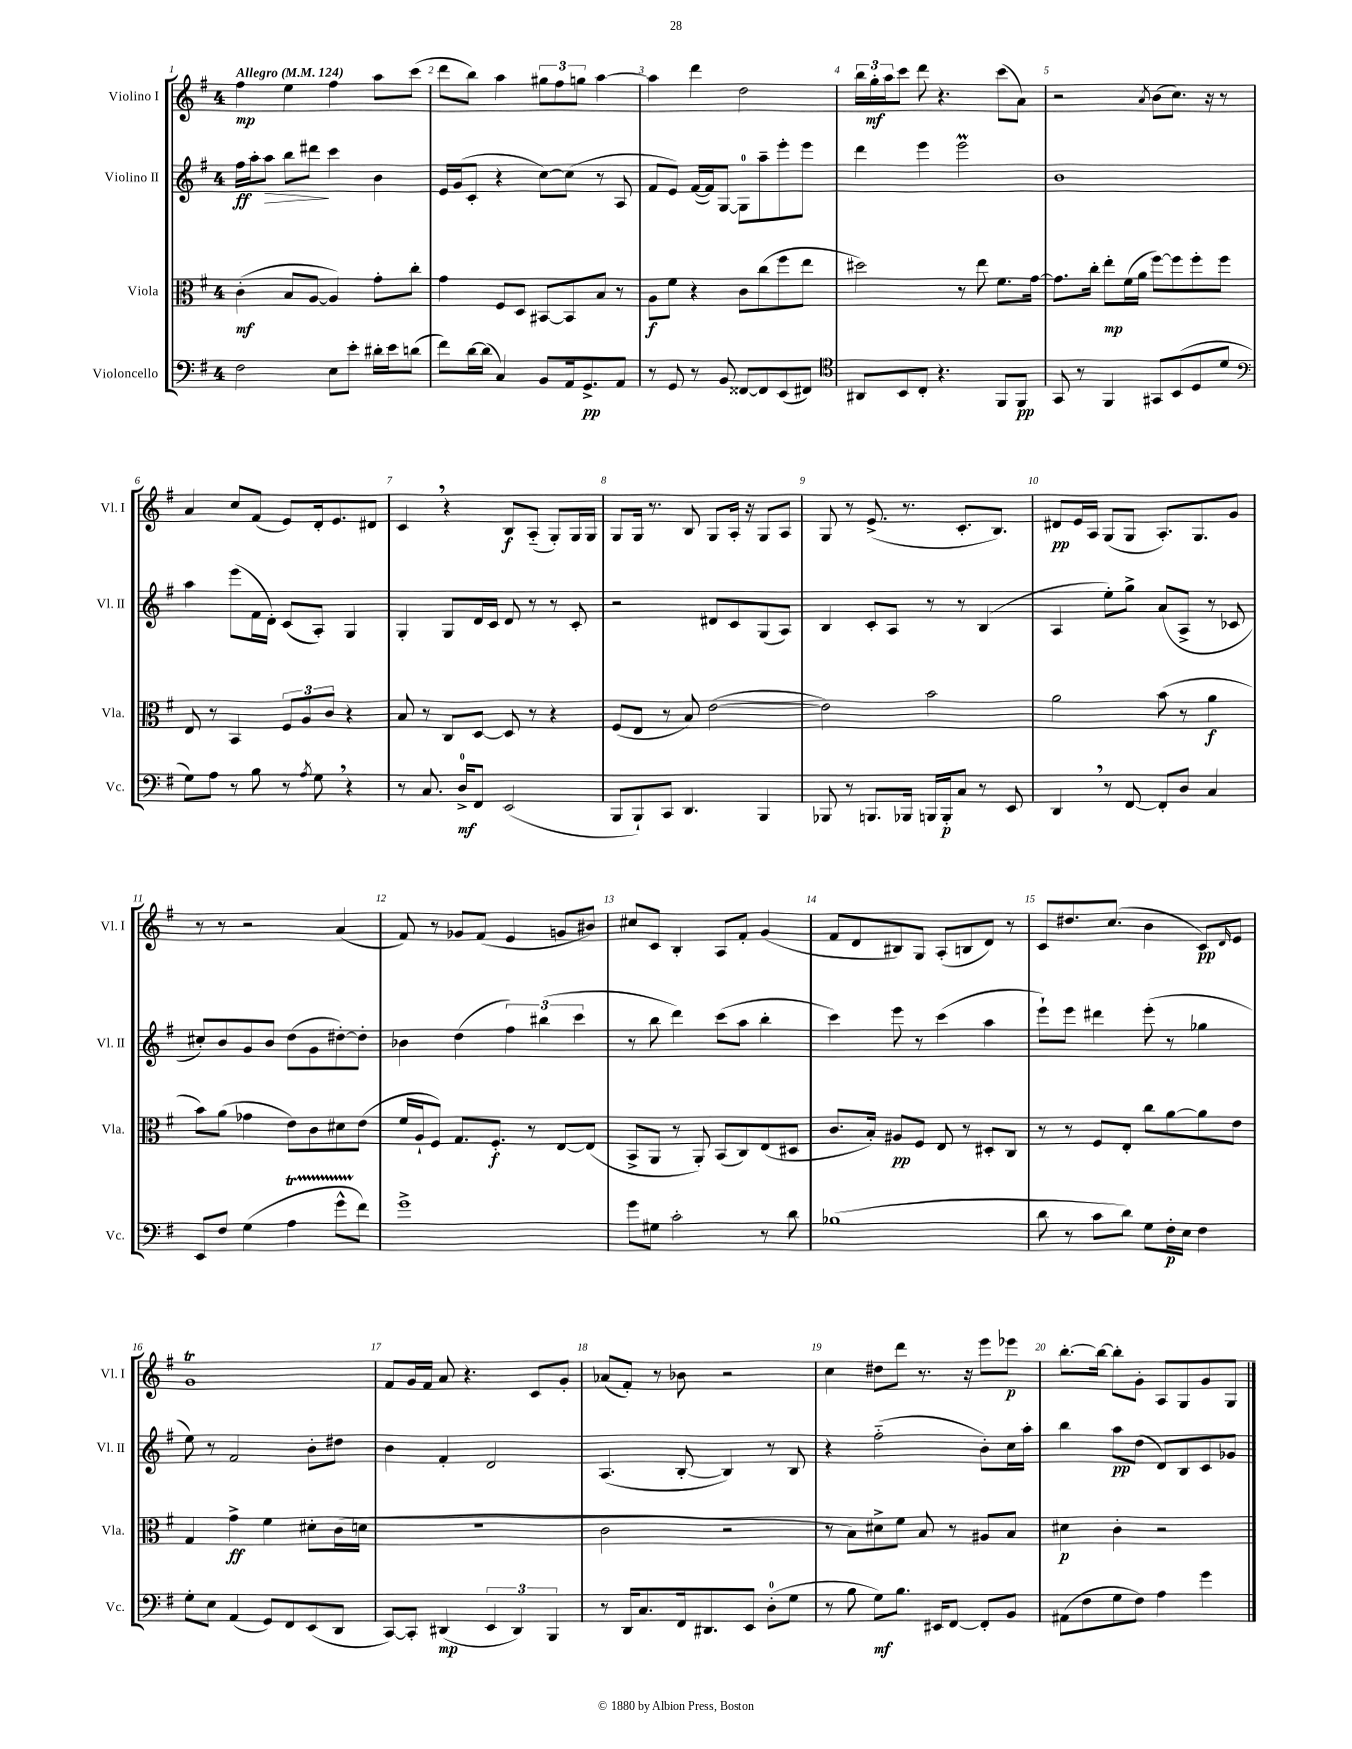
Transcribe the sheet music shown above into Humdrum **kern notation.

**kern	**kern	**kern	**kern
*staff4	*staff3	*staff2	*staff1
*clefF4	*clefC3	*clefG2	*clefG2
*k[f#]	*k[f#]	*k[f#]	*k[f#]
*M4/4	*M4/4	*M4/4	*M4/4
*MM124	*MM124	*MM124	*MM124
2F#	(4c'	16ff#	4ff#
.	.	16aa'	.
.	.	8aa	.
.	8B	8bb	4ee
.	[8A	8ddd#	.
8E	4A])	4ccc	4ff#
8e'	.	.	.
16d#'	8g'	4b	8aa
16e	.	.	.
(8d	8cc'	.	(8ccc
=	=	=	=
8f#)	4g	16e	8ddd
.	.	(16g	.
[16d	.	8c'	8bb)
(16d]	.	.	.
4C)	8F#	4r	4aa
.	8D	.	.
8BB	[8BB#	[8cc)	12gg#
.	.	.	12ff#
16AA	8BB#]	(8cc]	.
.	.	.	12gg
8.GG^	.	.	.
.	8B	8r	[4aa
8AA	8r	8A	.
=	=	=	=
8r	8A	8f#	4aa]
8GG	8f#	8e)	.
8r	4r	([16f#	4ddd
.	.	16f#])	.
8BB	.	[8G	.
[8FF##	8c	8G]	2dd
8FF##]	(8cc	8aa~	.
(8EE	8ff#	8eee'	.
8FF#)	8ee	8eee	.
=	=	=	=
*clefC4	*	*	*
8AA#	2dd#)	4ddd	24bb
.	.	.	24gg'
.	.	.	24aa
8BB	.	.	8ccc
8C'	.	4eee	8ddd
4.r	.	.	4.r
.	8r	2eee	.
.	8ee	.	.
8FF#	8.f#	.	(8ccc
8FF#	.	.	8a)
.	[16g	.	.
=	=	=	=
8GG	8.g]	1b	2r
8r	.	.	.
.	16cc'	.	.
4FF#	8ee'	.	.
.	(16f#	.	.
.	16a	.	.
.	.	.	8qa
8GG#	[8ff#)	.	(8b
(8BB	8ff#]	.	8.cc)
8D	8ff#'	.	.
.	.	.	16r
8d	8ff#	.	8r
=	=	=	=
*clefF4	*	*	*
8G)	8E	4aa	4a
8A	8r	.	.
8r	4BB	(8eee	8cc
8B	.	16f#	(8f#
.	.	16d')	.
8r	12F#	(8c	8e)
.	12A	.	.
8qA	.	.	.
8G	.	8A')	16d'
.	12c	.	.
.	.	.	8.e
4r	4r	4G	.
.	.	.	8d#
=	=	=	=
8r	8B	4G'	4c
8.C	8r	.	.
.	8C	8G	4r
16D^	.	.	.
8FF#	[8D	16d	.
.	.	16c	.
(2EE	8D]	8d	8B
.	8r	8r	(8A'~
.	4r	8r	8G')
.	.	8c'	16G
.	.	.	16G
=	=	=	=
8BBB	(8F#	2r	8G
8BBB`)	8E	.	16G
.	.	.	8.r
8CC	8r	.	.
4.DD	8B)	.	8B
.	([2e	8d#	8G
.	.	8c	16A'
.	.	.	16r
4BBB	.	(8G	8G
.	.	8A)	8A
=	=	=	=
8BBB-	2e])	4B	8G
8r	.	.	8r
8.BBB	.	8c'	(8.e^
.	.	8A	.
16BBB-	.	.	8.r
16BBB	2b	8r	.
16BBB'	.	.	.
8C	.	8r	8.c'
8r	.	(4B	.
.	.	.	8.B)
8EE	.	.	.
=	=	=	=
4DD	2a	4A	8d#
.	.	.	16e
.	.	.	16A
8r	.	8ee')	(8G
[8FF#	.	8gg^	8G
8FF#']	(8b	(8a	8.A')
8D	8r	8A^	.
.	.	.	8.G
4C	4a	8r	.
.	.	8c-	8g
=	=	=	=
8EE	8b)	8cc#')	8r
8F#	(8a	8b	8r
(4G	4g-	8g	2r
.	.	8b	.
4A	8e)	(8dd	.
.	8c	8g	.
8g^^	8d#	[8dd#')	(4a
8f#)	(8e	8dd#']	.
=	=	=	=
1g^	16f#	4b-	8f#)
.	16A`	.	.
.	8F#)	.	8r
.	8.G	(4dd	8g-
.	.	.	(8f#
.	8.F#'	.	.
.	.	6ff#)	4e
.	8r	.	.
.	.	(6bb#	.
.	[8E	.	8g
.	.	6ccc	.
.	(8E]	.	8b#)
=	=	=	=
8g	8BB^	8r	8cc#
8G#	8AA	8bb	8c
2c'	8r	4ddd)	4B'
.	8AA')	.	.
.	(8BB	(8ccc	8A
.	8C)	8aa	8f#'
8r	(8E	4bb'	(4g
8d	8D#	.	.
=	=	=	=
(1B-	8.c	4ccc)	8f#
.	.	.	8d
.	16B')	.	.
.	8A#	8eee	8B#)
.	8F#	8r	8G
.	8E	(4ccc	(8A'
.	8r	.	8B
.	8D#'	4aa	8d)
.	8C	.	8r
=	=	=	=
8d	8r	8eee`)	8c
8r	8r	8eee	8.dd#
8c	8F#	4ddd#	.
.	.	.	(8.cc
8d)	8E'	.	.
8G	8cc	(8eee'	4b
16F#'	[8a	8r	.
16E	.	.	.
4F#	8a]	4gg-	8c)
.	.	.	16qqd
.	8e	.	8e
=	=	=	=
8G'	4G	8ee)	1g
8E	.	8r	.
(4AA	4g^	2f#	.
8GG)	4f#	.	.
8FF#	.	.	.
(8EE	8d#'	8b'	.
8DD	(16c	8dd#	.
.	16d	.	.
=	=	=	=
[8CC)	1r	4b	8f#
8CC']	.	.	16g
.	.	.	16f#
(4DD#	.	4f#'	8a
.	.	.	4.r
6EE	.	2d	.
6DD#)	.	.	.
.	.	.	8c
6BBB	.	.	.
.	.	.	8g'
=	=	=	=
8r	2c	(4.A	(8a-
16DD	.	.	8f#')
8.C	.	.	.
.	.	.	8r
16FF#	.	[8B'	8b-
8.DD#	.	.	.
.	2r	4B])	2r
8EE	.	.	.
(8D'	.	8r	.
8G	.	8B	.
=	=	=	=
8r	8r	4r	4cc
8B	8B)	.	.
8G)	8d#^	(2ff#'~	8dd#
8.B	8f#	.	8ddd
.	8B	.	8.r
16EE#	.	.	.
[8FF#	8r	.	.
.	.	.	16r
8FF#']	8A#	8b')	8eee
8BB	8B	16cc	8eee-
.	.	16aa'	.
=	=	=	=
(8AA#	4d#	4bb	[8.bb'
8F#	.	.	.
.	.	.	16bb_
8G	4c'	8aa	8bb']
8F#)	.	(8dd	8g'
4A	2r	8d)	8A
.	.	8B	8G
4g	.	8c	8g
.	.	8g-	8G
==	==	==	==
*-	*-	*-	*-
